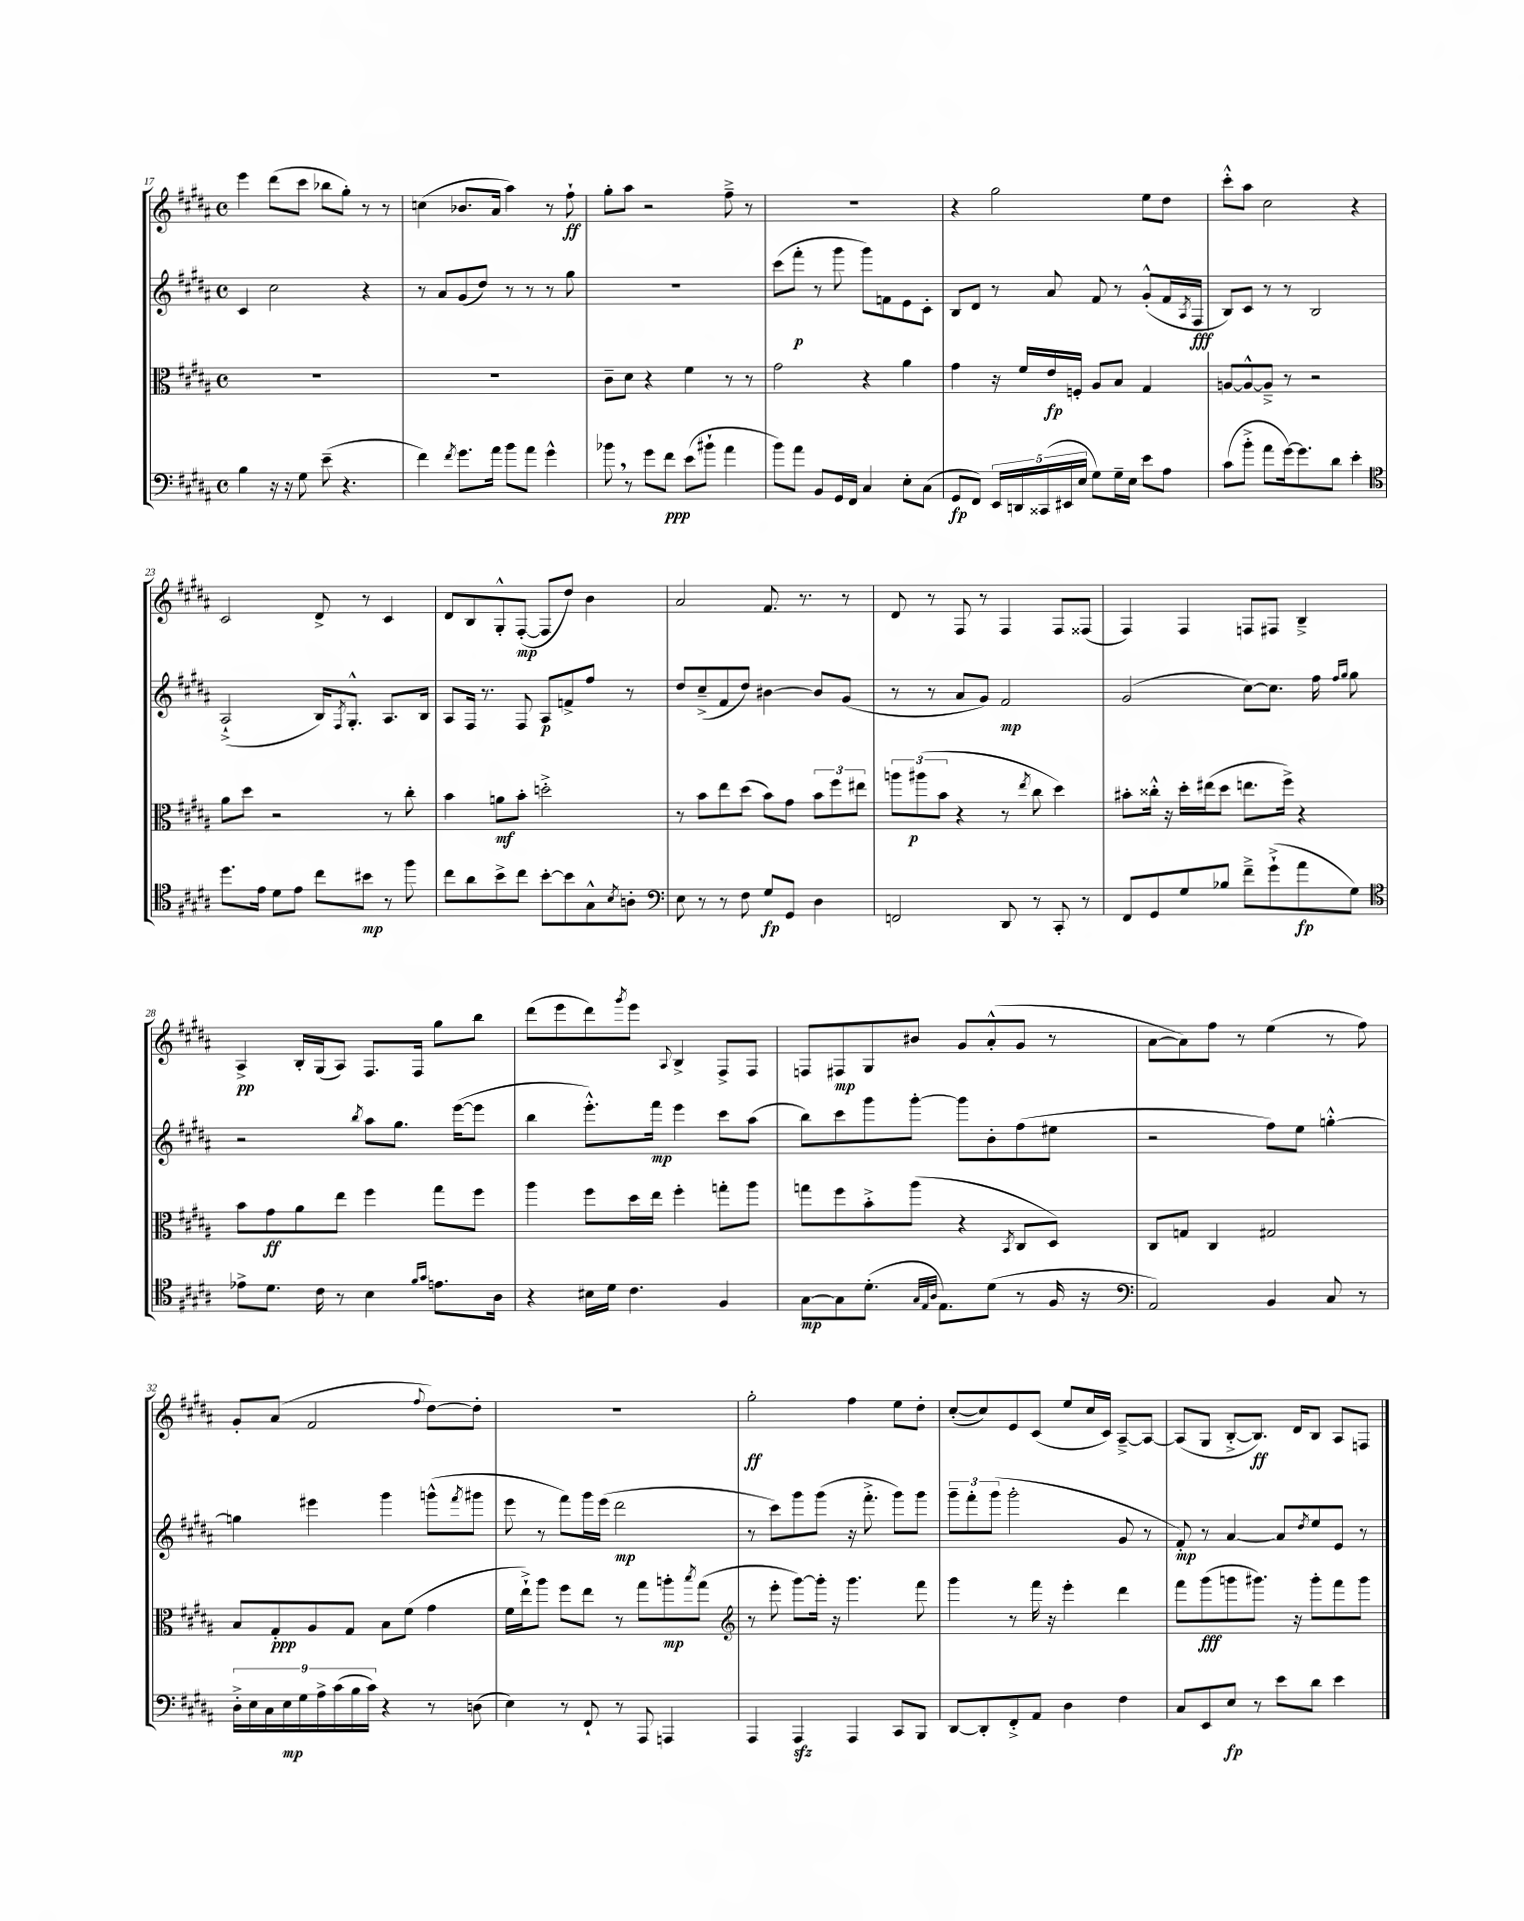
<<
\new StaffGroup <<
\new Staff = "s0" {
    \clef treble \key b \major \defaultTimeSignature \time 4/4
    e'''4 dis'''8( cis'''8 bes''8 gis''8-.) r8 r8 |
    c''4( bes'8. ais'16 ais''4) r8 fis''8-!\ff |
    gis''8-. ais''8 r2 fis''8---> r8 |
    R1 |
    r4 gis''2 e''8 dis''8 |
    cis'''8-.-^ ais''8 cis''2 r4 |
    cis'2 dis'8-> r8 cis'4 |
    dis'8 b8 gis8-.-^ fis8~-.\mp( fis8 dis''8) b'4 |
    ais'2 fis'8. r8. r8 |
    dis'8 r8 fis8 r8 fis4 fis8 fisis8( |
    fis4) fis4 f8 fis8 b4---> |
    ais4->\pp b16-. gis16( ais8) fis8. fis16 gis''8 b''8 |
    dis'''8( e'''8 dis'''8) \acciaccatura { gis'''8 } e'''8 \appoggiatura { ais8 } b4-> fis8-> fis8 |
    f8 fis8\mp gis8 bis'8 gis'8 ais'8-.-^( gis'8 r8 |
    ais'8~ ais'8) fis''8 r8 e''4( r8 fis''8) |
    gis'8-. ais'8( fis'2 \appoggiatura { fis''8 } dis''8~) dis''8-. |
    R1 |
    gis''2-.\ff fis''4 e''8 dis''8-. |
    cis''8~-.( cis''8) e'8 cis'8( e''8 cis''16 cis'16) ais8~---> ais8~ |
    ais8( gis8 b8~-.-> b8.\ff) dis'16 b8 ais8 f8 \bar "|." |
}
\new Staff = "s1" {
    \clef treble \key b \major \defaultTimeSignature \time 4/4
    cis'4 cis''2 r4 |
    r8 ais'8 gis'8( dis''8) r8 r8 r8 gis''8 |
    R1 |
    cis'''8( fis'''8-.\p r8 gis'''8 gis'''8) f'8 e'8 cis'8-. |
    b8 dis'8 r8 ais'8 fis'8 r8 gis'8-.-^( fis'16 \acciaccatura { ais8 } fis16\fff |
    b8) cis'8 r8 r8 b2 |
    ais2-!->( b16) \acciaccatura { fis8 } gis8.-.-^ ais8. b16 |
    ais8 fis16 r8. fis8 ais8\p f'8-> fis''8 r8 |
    dis''8 cis''8--->( fis'8 dis''8) bis'4~ bis'8 gis'8( |
    r8 r8 ais'8 gis'8) fis'2\mp |
    gis'2( cis''8~) cis''8. fis''16 \grace { fis''16 gis''16 } gis''8 |
    r2 \acciaccatura { b''8 } ais''8 gis''8. e'''16~( e'''8 |
    b''4 e'''8.-.-^) fis'''16\mp e'''4 cis'''8 ais''8( |
    b''8) cis'''8 gis'''8 gis'''8~-. gis'''8 b'8-. fis''8( eis''8 |
    r2 fis''8) e''8 g''4~-.-^ |
    g''4 eis'''4 gis'''4 g'''8-^( \acciaccatura { fis'''8 } gis'''8 |
    e'''8 r8 fis'''8) gis'''16 e'''16( dis'''2\mp |
    r8 cis'''8) gis'''8 gis'''8( r16 fis'''8.-.-> gis'''8) gis'''8 |
    \tuplet 3/2 { gis'''8-- fis'''8-. gis'''8( } gis'''2-. gis'8 r8 |
    fis'8-.\mp) r8 ais'4~ ais'8 \acciaccatura { dis''8 } e''8 e'8 r8 \bar "|." |
}
\new Staff = "s2" {
    \clef alto \key b \major \defaultTimeSignature \time 4/4
    R1 |
    R1 |
    cis'8-- dis'8 r4 fis'4 r8 r8 |
    gis'2 r4 ais'4 |
    gis'4 r16 fis'16 e'16\fp f16-. ais8 b8 gis4 |
    a8~ a8~-^ a8---> r8 r2 |
    ais'8 dis''8 r2 r8 cis''8-. |
    b'4 a'8\mf b'8-. d''2-.-> |
    r8 b'8 e''8 dis''8( b'8) gis'8 \tuplet 3/2 { b'8 fis''8 eis''8 } |
    \tuplet 3/2 { a''8 ais''8\p( b'8 } r4 r8 \acciaccatura { e''8 } cis''8 dis''4) |
    bis'8-. cisis''16-.-^ r16 dis''16-. eis''16( dis''8 e''8. fis''16->) r4 |
    b'8 gis'8\ff ais'8 e''8 fis''4 gis''8 fis''8 |
    ais''4 fis''8 dis''16 e''16 fis''4-. g''8-. ais''8 |
    g''8 fis''8 b'8-.-> ais''8( r4 \acciaccatura { b,8 } cis8 dis8) |
    cis8 g8 cis4 gis2 |
    b8 gis8-.\ppp ais8 gis8 b8 fis'8( gis'4 |
    fis'16 e''16-!->) ais''8 fis''8 e''8 r8 gis''8 a''8-.\mp \acciaccatura { b''8 } gis''8( |
    \clef treble r8 e'''8-. gis'''8~) gis'''16-. r16 gis'''4. fis'''8 |
    gis'''4 r8 fis'''16 r16 e'''4-. dis'''4 |
    fis'''8 gis'''8\fff( g'''8 gis'''8.) r16 gis'''8-. fis'''8 gis'''8 \bar "|." |
}
\new Staff = "s3" {
    \clef bass \key b \major \defaultTimeSignature \time 4/4
    b4 r16 r16 gis8 e'8--( r4. |
    fis'4) \acciaccatura { fis'8 } gis'8. ais'16 b'8 ais'8 gis'4-^ |
    bes'8 \breathe r8 gis'8 fis'8\ppp e'8( bis'8-! ais'4 |
    b'8) ais'8 b,8 gis,16 fis,16 cis4 e8-. cis8( |
    gis,8\fp fis,8) \tuplet 5/4 { e,16 d,16 cisis,16( eis,16 e16 } gis8) gis16-- e16 e'8 ais8 |
    cis'8( b'8-.-> ais'8 gis'16~) gis'8. dis'8 e'4-. |
    \clef tenor dis''8. e'16 dis'8 e'8 cis''8 bis'8\mp r8 fis''8 |
    cis''8 ais'8 b'8-> cis''8 b'8~-. b'8 gis8-^ \acciaccatura { b8 } a8-. |
    \clef bass e8 r8 r8 fis8 gis8\fp gis,8 dis4 |
    f,2 dis,8 r8 cis,8-. r8 |
    fis,8 gis,8 gis8 bes8 fis'8---> gis'8-!->( ais'8\fp gis8) |
    \clef tenor ees'8-> dis'8. cis'16 r8 b4 \grace { fis'16 gis'16 } e'8. ais16 |
    r4 bis16 dis'16 cis'4. fis4 |
    gis8~\mp gis8 dis'8.-.( \grace { gis32 e32 ais32 } e8.) dis'8( r8 fis16 r16 |
    \clef bass ais,2) b,4 cis8 r8 |
    \tuplet 9/8 { dis16-.-> e16 cis16 e16\mp gis16 ais16-> cis'16( b16 cis'16) } r4 r8 d8( |
    e4) r8 fis,8-! r8 ais,,8 a,,4 |
    ais,,4 ais,,4\sfz ais,,4 cis,8 b,,8 |
    dis,8~ dis,8-. fis,8-.-> ais,8 dis4 fis4 |
    cis8 e,8 e8\fp r8 e'8 dis'8 e'4 \bar "|." |
}
>>
>>
\layout { \context { \Score currentBarNumber = #17 } }
